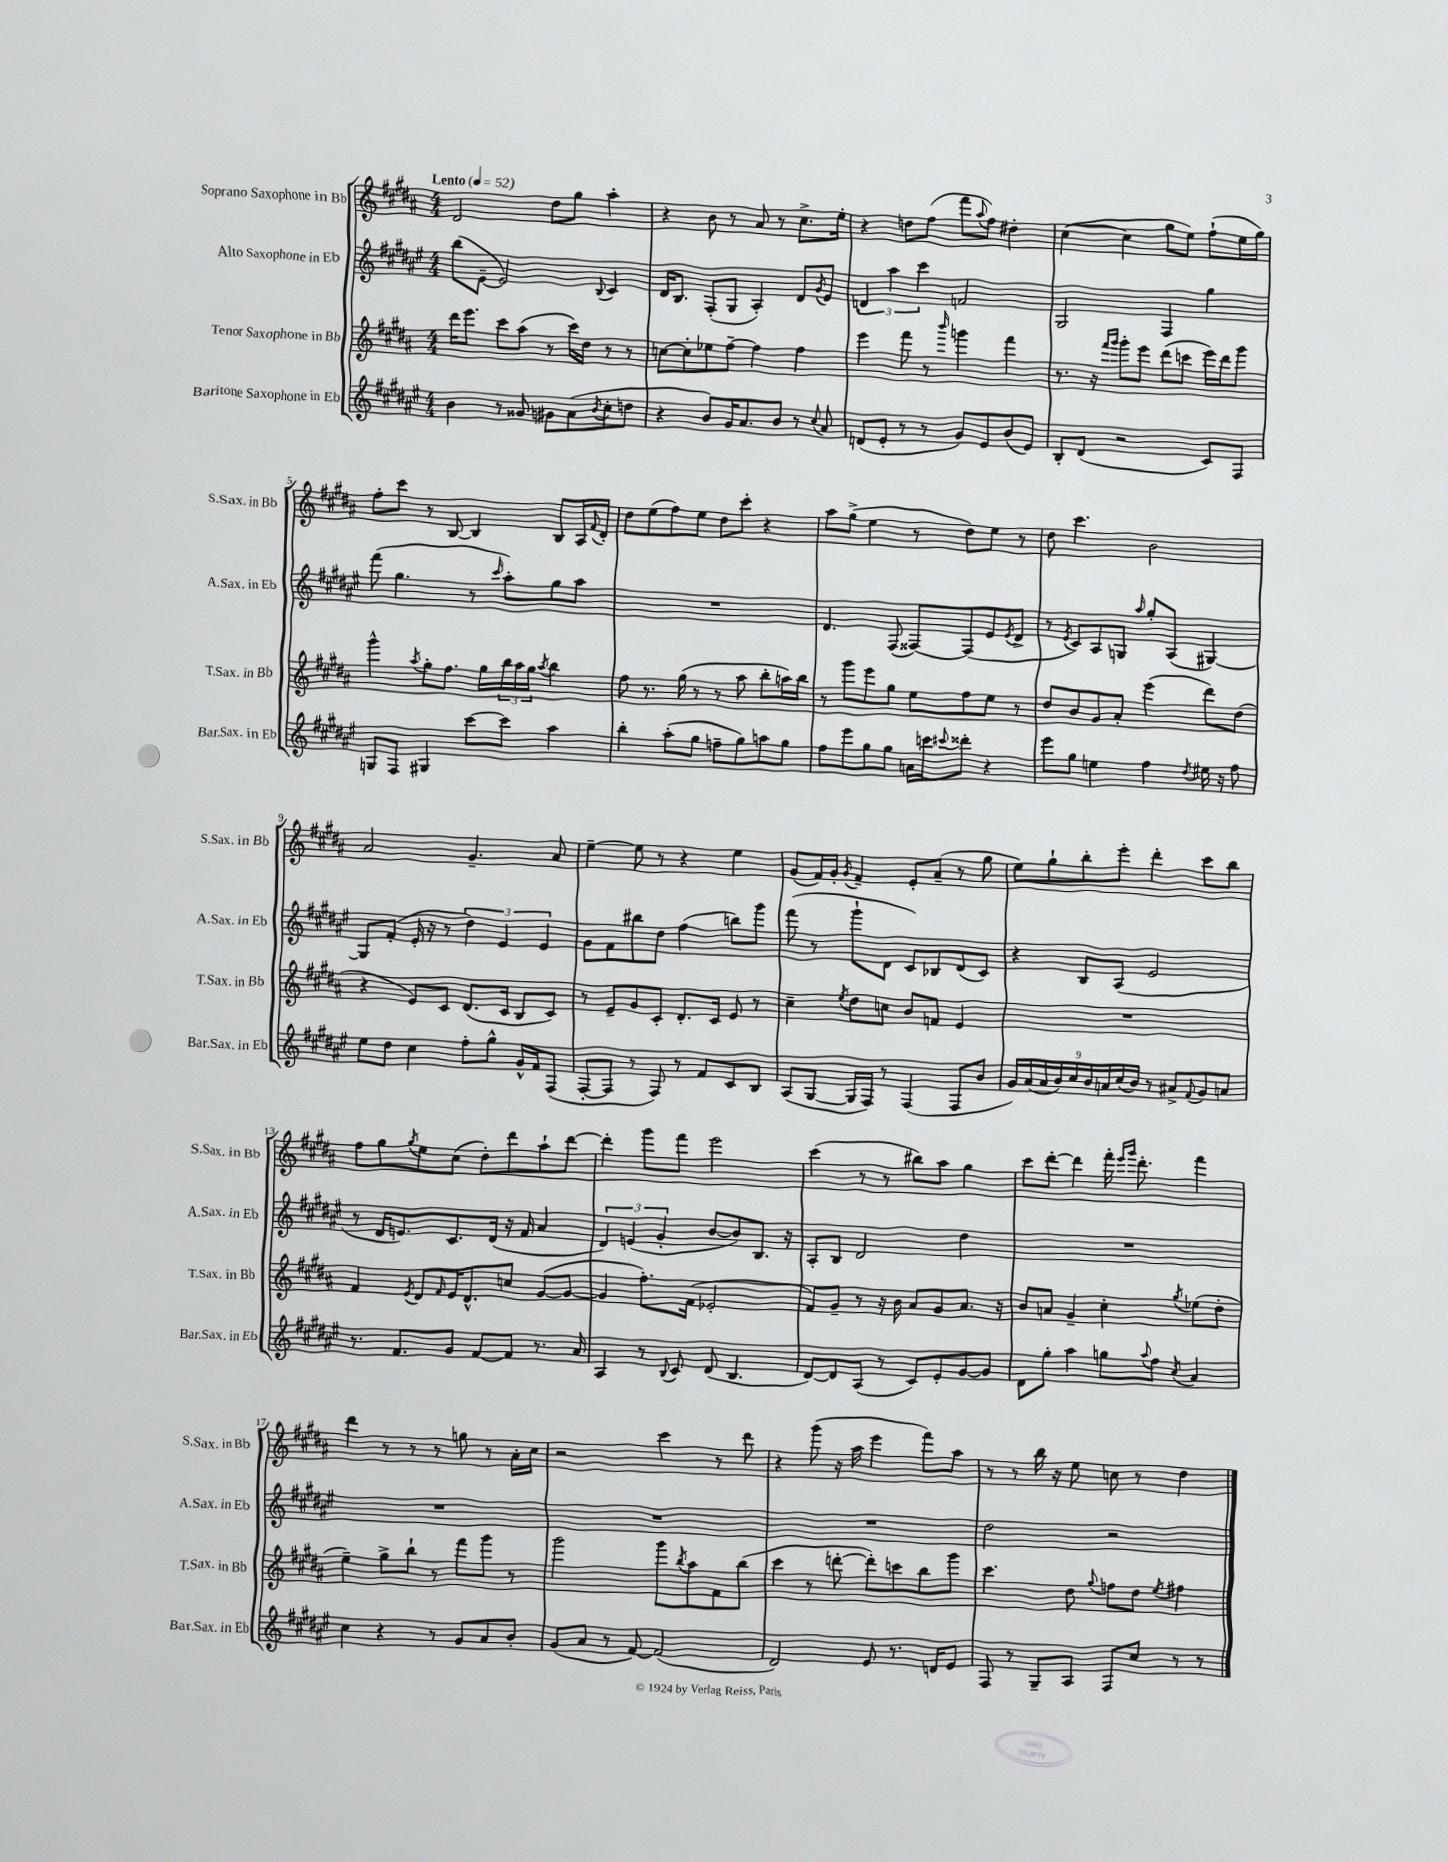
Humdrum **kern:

**kern	**kern	**kern	**kern
*staff4	*staff3	*staff2	*staff1
*clefG2	*clefG2	*clefG2	*clefG2
*k[f#c#g#d#a#e#]	*k[f#c#g#d#a#]	*k[f#c#g#d#a#e#]	*k[f#c#g#d#a#]
*M4/4	*M4/4	*M4/4	*M4/4
*MM52	*MM52	*MM52	*MM52
4b	16ddd#	(8bb	2d#
.	8.eee	.	.
.	.	[8e#~	.
8r	8ccc#	2e#])	.
8g##	(8aa#	.	.
8g#	8r	.	8dd#
(8a#	16ccc#)	.	8gg#
.	16dd#	.	.
8qb	.	8qqB	.
8cc#'	8r	4c#	4aa#'
8dd	8r	.	.
=	=	=	=
4r	[8cc	16d#	4r
.	.	8.B	.
.	8cc']	.	.
8b)	8ee-	(8F#'	8b
16g#	[8ff#~	8G#	8r
8.a#	.	.	.
.	4ff#]	4A#')	8a#
8b	.	.	8r
8r	4ff#	8d#	8.cc#^
8qqcc#	.	8qg#	.
8a#	.	8e#	.
.	.	.	16ee'
=	=	=	=
(8d	4eee	6d	4r
8e#'	.	.	.
.	.	6aa#	.
8r	8fff#	.	8dd
.	.	6ccc#	.
8r	8r	.	(8ff#
.	16qqbbb	.	.
8g#)	4ggg	2f	8fff#
.	.	.	8qqaa#
8e#	.	.	8ff#)
(8b	4fff#	.	4dd#'
8e#)	.	.	.
=	=	=	=
8B'	8.r	2G#	([4cc#
(8d#	.	.	.
.	16r	.	.
.	16qqfff#	.	.
.	16qqggg#	.	.
2r	8ggg#'	.	4cc#]
.	8eee	.	.
.	(8ddd#	4F#	8gg#
.	8ccc	.	8ee)
8c#)	16eee)	4gg#	(8ff#`
.	16ddd#	.	.
8F#	8ggg#	.	16ee
.	.	.	16gg#)
=	=	=	=
8G	4ggg#^^	(8fff#	8ff#'
8F#	.	4.gg#	8ccc#
.	8qaa#	.	.
4G#	8gg#'	.	8r
.	8.ff#	.	[8B
[8ccc#	.	8r	4B]
.	16gg#	.	.
.	.	16qqccc#	.
8ccc#]	24bb	8aa#')	.
.	24aa#	.	.
.	24gg#	.	.
.	8qaa#	.	.
4aa#	4bb	8gg#	8B
.	.	8aa#	16A#
.	.	.	8qqf#
.	.	.	16d#'
=	=	=	=
4bb'	8ff#	1r	8dd#
.	8.r	.	(8ee
(8aa#'	.	.	8ff#)
.	(16gg#	.	.
8gg#	8r	.	8ee
8ff~	8r	.	8dd#
8gg#)	8aa#	.	8ccc#'
8aa	8bb'	.	4r
8gg#	16aa)	.	.
.	16bb	.	.
=	=	=	=
8ff#	8r	4.d#	8aa#
8eee#	8ggg#	.	(8gg#^
8gg#	8eee	.	4ee
8gg#	8gg#	(8F#	.
16a	8ee	[8F##)	8r
16ccc	.	.	.
8qqccc#	.	.	.
8ddd##'	8ff#	(8F##]	8dd#)
4r	8ee	8e#	8ee
.	.	8qe#	.
.	8r	8d#^	8r
=	=	=	=
8eee#	8dd#	8r	8dd#
.	.	8qe#	.
8gg#	8b	8c#)	4.ccc#
4ee	8g#	8A#	.
.	8a#'	8G	.
.	.	16qqaa#	.
4ff#	(4eee	8gg#'	2b
.	.	(8A#	.
8qdd#	.	.	.
16ee#	8ddd#)	[4G#)	.
16r	.	.	.
8ff#	(8dd#	.	.
=	=	=	=
8ee#	4r	8G#]	2a#
8dd#	.	(8f#'	.
4cc#	8e)	16e#'	.
.	.	16r	.
.	8c#	8r	.
8ff#'	(8.d#	6dd#)	4.g#~
8gg#^^	.	.	.
.	.	6e#	.
.	16c#	.	.
16g#^^	8B	.	.
16f#	.	.	.
.	.	6e#	.
(8F#	8c#)	.	8a#
=	=	=	=
[8F#'	8r	8g#	[4ee~
8F#]	8e~	8f#	.
8r	8g#	8bb#	8ee]
8F#)	8c#'	8dd#	8r
8r	8.d#'	(4ff#	4r
8f#	.	.	.
.	16c#	.	.
8c#	8e	8bb)	4ee
8B	8r	8ggg#	.
=	=	=	=
(8A#	4cc#~	(8fff#	(8g#
[8G#	.	8r	16f#)
.	.	.	16g#'
.	8qee	.	8qg#
16G#]	8dd#	8ggg#`	4f#~
16F#)	.	.	.
8r	8cc	8d#	.
(4F#	8b	8c#)	8e'
.	8f	8B-	(8a#~
8F#	4e	(8d#	8r
8b	.	8c#)	8gg#
=	=	=	=
18g#)	1r	4r	8ee)
(18a#	.	.	.
18a#	.	.	.
.	.	.	8gg#`
18b)	.	.	.
18cc#	.	.	.
.	.	8B	8bb'
18b	.	.	.
18a	.	.	.
.	.	(8A#	8eee'
(18cc#	.	.	.
18b)	.	.	.
8r	.	2e#	4ddd#'
8a#^	.	.	.
8qqf#	.	.	.
8g#	.	.	8ccc#
8a	.	.	8bb
=	=	=	=
8.r	4f#	8r	8ff#
.	.	16d#	8gg#
8.f#	.	8.e)	.
.	8qe	.	8qgg#
.	8d#	.	8ee
.	16qqf#	.	.
8g#	16e	8.c#	(8cc#
.	8.d#^^	.	.
[8f#	.	.	8dd#')
.	.	(16d#	.
8f#]	8cc	16r	8ddd#
.	.	16f#	.
8.r	([8g#	4a#	8aa#`
.	8g#_	.	[8ddd#
16a#	.	.	.
=	=	=	=
4A#	4g#]	6d#)	4ddd#']
.	.	(6e	.
8r	8.ff#')	.	8ggg#
.	.	6g#'	.
8qqB	.	.	.
8c#	.	.	8fff#
.	(16f#	.	.
(8d#	2e-'	[8b	2eee
4.B	.	8b])	.
.	.	8.B	.
.	.	16r	.
=	=	=	=
[8d#)	8f#)	8A#'	(4ccc#
8d#]	8g#~	8B	.
(8A#	8r	2d#	8r
8r	16r	.	8r
.	16b	.	.
8c#)	8a#	.	8bb#)
8e#'	8g#	.	8aa#
[8g#	8.a#	4dd#	4gg#
8g#]	.	.	.
.	16r	.	.
=	=	=	=
8d#	8b	1r	8ccc#
8gg#'	8a	.	[8ddd#'
4aa#	4g#~	.	4ddd#]
8gg	4cc#'	.	16fff#'
.	.	.	16qqeee
.	.	.	16qqggg#
.	.	.	8.ddd#'
8qqaa#	.	.	.
8ff#	.	.	.
8qcc#	8qgg#	.	.
4a#	(8ee-	.	4fff#
.	8dd#'	.	.
=	=	=	=
4cc#	4ee~)	1r	4ddd#
4r	8gg#^	.	8r
.	8bb`	.	8r
8r	8r	.	8r
8g#	8fff#	.	8gg
8a#	8ggg#	.	8r
8b'	8r	.	16a#'
.	.	.	16cc#
=	=	=	=
(8g#	2ggg#	1r	2r
8a#	.	.	.
8r	.	.	.
[8f#)	.	.	.
(2f#]	8ggg#	.	4ccc#
.	8qbb	.	.
.	8aa#	.	.
.	8f#	.	8r
.	(8bb	.	8ddd#
=	=	=	=
2d#)	4ccc#	1r	4r
.	8r	.	(8ggg#
.	[8ddd'	.	16r
.	.	.	16aa#
8e#	8ddd'])	.	4eee
8.r	8ccc	.	.
.	8bb	.	8fff#)
16d	.	.	.
8e#	8ggg#	.	8aa#
=	=	=	=
8F#	4.ccc#	2dd#	8r
8r	.	.	8r
8G#~	.	.	16bb
.	.	.	16r
8A#	8dd#	.	8ee
.	8qqgg#	.	.
8F#	8ff	2r	8cc
8cc#	8dd#	.	8r
.	8qee	.	.
8r	4ff#	.	4dd#
8r	.	.	.
==	==	==	==
*-	*-	*-	*-
